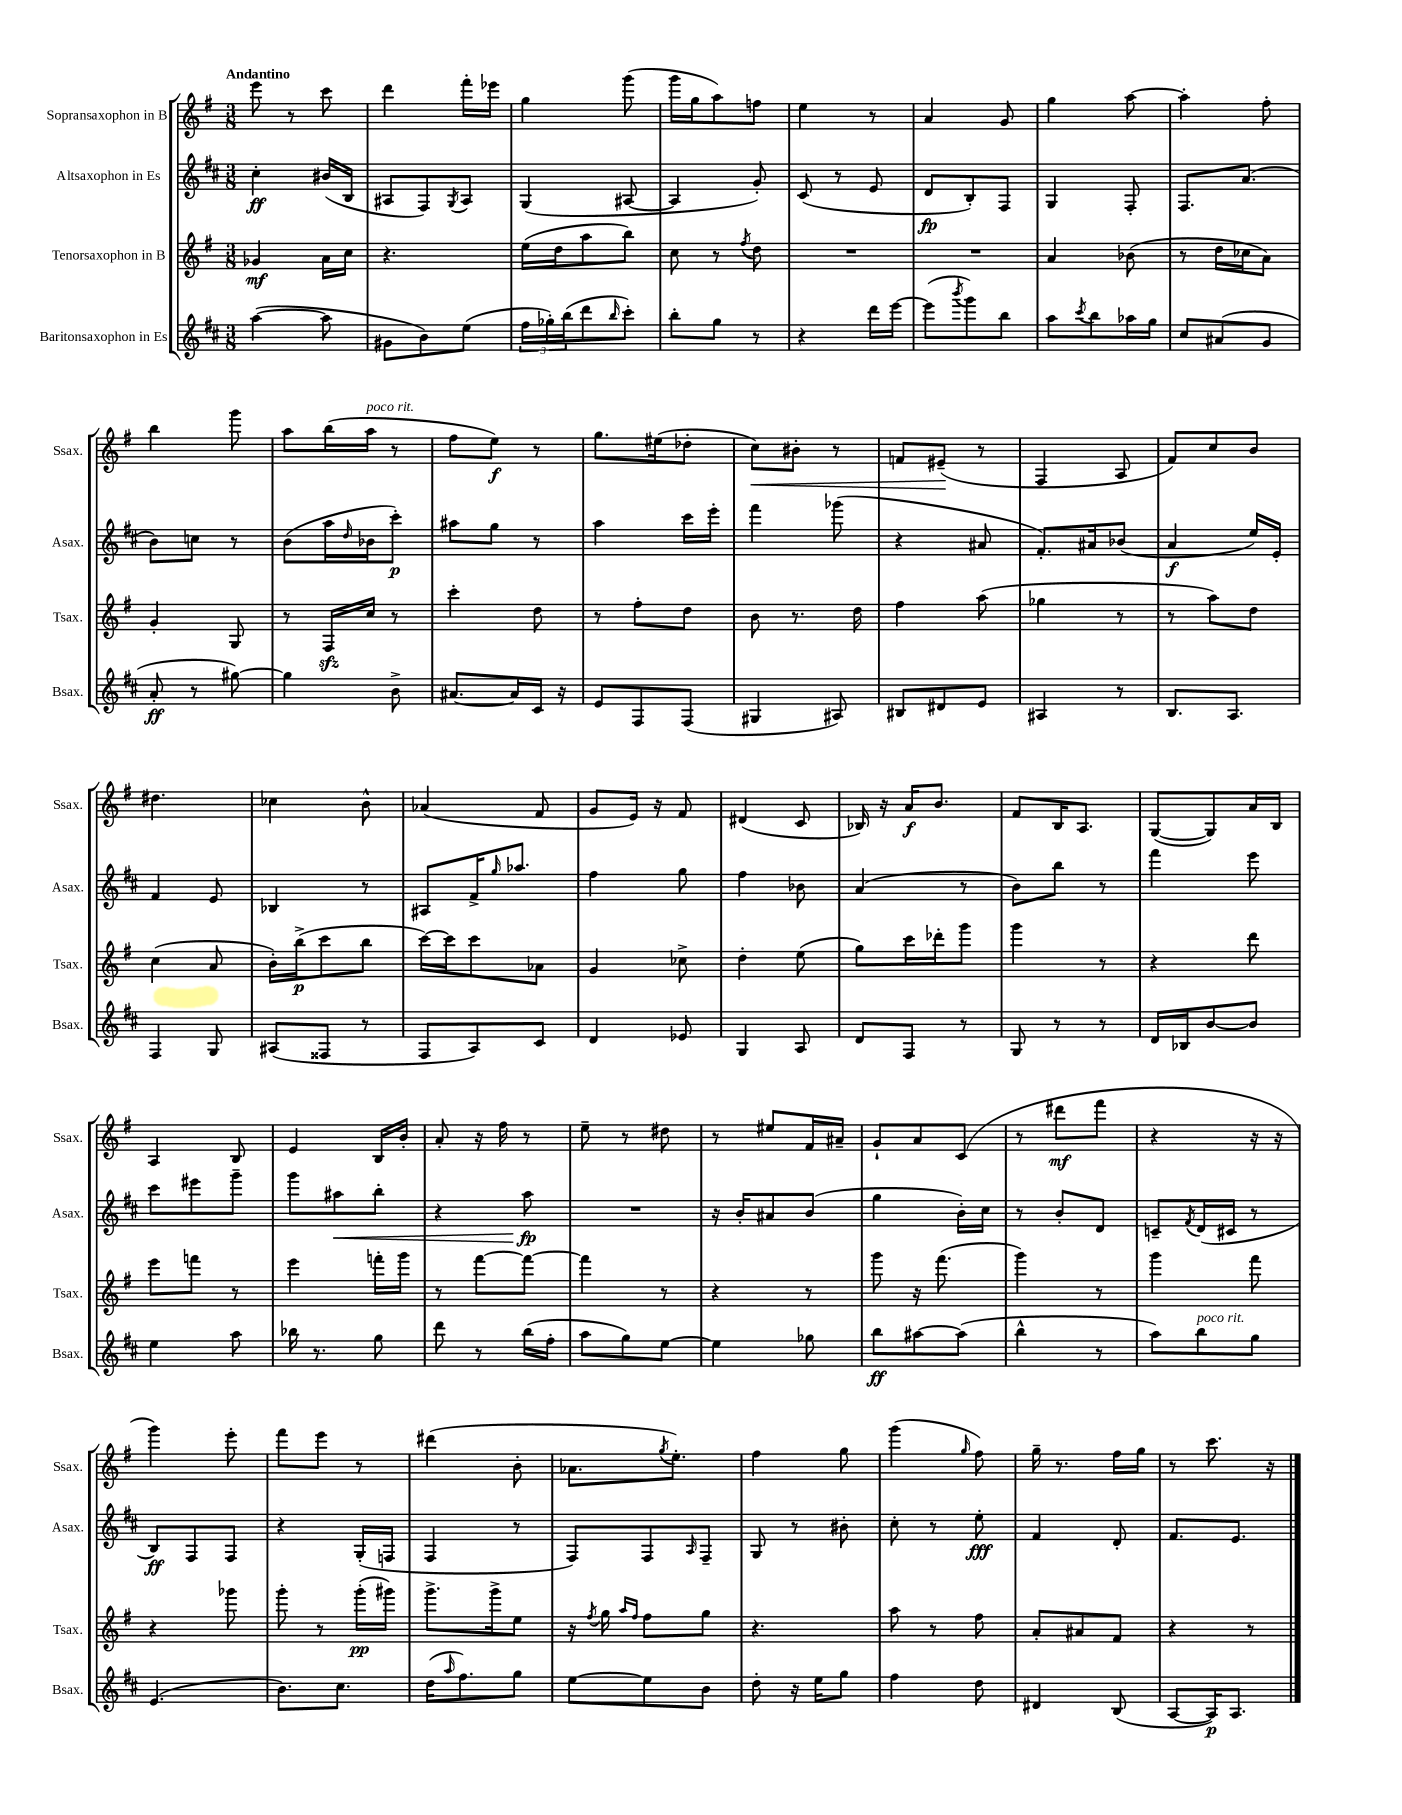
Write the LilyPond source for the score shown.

<<
\new StaffGroup <<
\new Staff = "s0" \with { instrumentName = "Sopransaxophon in B" shortInstrumentName = "Ssax." } {
    \clef treble \key g \major \numericTimeSignature \time 3/8 \tempo "Andantino"
    e'''8 r8 c'''8 |
    d'''4 fis'''16-. ees'''16 |
    g''4 g'''8( |
    g'''16 g''16 a''8) f''8 |
    e''4 r8 |
    a'4 g'8 |
    g''4 a''8~ |
    a''4-. fis''8-. |
    b''4 g'''8 |
    a''8 b''16( a''16^\markup { \italic "poco rit." } r8 |
    fis''8 e''8\f) r8 |
    g''8. eis''16( des''8-. |
    c''8\<) bis'8-. r8 |
    f'8 eis'8--\!( r8 |
    fis4 a8 |
    fis'8) c''8 b'8 |
    dis''4. |
    ces''4 b'8-^ |
    aes'4( fis'8 |
    g'8 e'16) r16 fis'8 |
    dis'4( c'8 |
    bes16) r16 a'16\f b'8. |
    fis'8 b16 a8. |
    g8~( g8) a'16 b16 |
    a4 b8 |
    e'4 b16 b'16-. |
    a'8-. r16 fis''16 r8 |
    e''8-- r8 dis''8 |
    r8 eis''8 fis'16 ais'16-- |
    g'8-! a'8 c'8( |
    r8 dis'''8\mf fis'''8 |
    r4 r16 r16 |
    g'''4) e'''8-. |
    fis'''8 e'''8 r8 |
    dis'''4( b'8-. |
    aes'8. \acciaccatura { g''8 } e''8.-.) |
    fis''4 g''8 |
    g'''4( \grace { g''16 } fis''8) |
    g''16-- r8. fis''16 g''16 |
    r8 c'''8. r16 \bar "|." |
}
\new Staff = "s1" \with { instrumentName = "Altsaxophon in Es" shortInstrumentName = "Asax." } {
    \clef treble \key d \major \numericTimeSignature \time 3/8
    cis''4-.\ff bis'16( b16 |
    ais8 fis8) \acciaccatura { g8 } ais8 |
    g4( ais8~ |
    ais4 g'8-.) |
    cis'8( r8 e'8 |
    d'8\fp b8-.) fis8 |
    g4 fis8-. |
    fis8. a'8.( |
    b'8) c''8 r8 |
    b'8( a''16 \grace { d''16 } bes'16 cis'''8-.\p) |
    ais''8 g''8 r8 |
    a''4 cis'''16 e'''16-. |
    fis'''4 ges'''8( |
    r4 ais'8 |
    fis'8.-.) ais'16 bes'8( |
    a'4\f e''16) e'16-. |
    fis'4 e'8 |
    bes4 r8 |
    ais8 fis'16-> \grace { g''16 } aes''8. |
    fis''4 g''8 |
    fis''4 bes'8 |
    a'4( r8 |
    b'8) b''8 r8 |
    fis'''4 e'''8 |
    cis'''8 eis'''8 g'''8-- |
    g'''8 ais''8\< b''8-. |
    r4 a''8\fp\! |
    R4. |
    r16 b'16-. ais'8 b'8( |
    g''4 b'16-.) cis''16 |
    r8 b'8-. d'8 |
    c'8-- \acciaccatura { fis'8 } d'16( cis'16 r8 |
    b8\ff) fis8 fis8 |
    r4 g16-.( f16 |
    fis4 r8 |
    fis8) fis8 \grace { a16 } fis8-- |
    g8 r8 bis'8-. |
    cis''8-. r8 e''8-.\fff |
    fis'4 d'8-. |
    fis'8. e'8. \bar "|." |
}
\new Staff = "s2" \with { instrumentName = "Tenorsaxophon in B" shortInstrumentName = "Tsax." } {
    \clef treble \key g \major \numericTimeSignature \time 3/8
    ges'4\mf a'16 c''16 |
    r4. |
    e''16( d''16 a''8 b''8) |
    c''8 r8 \acciaccatura { fis''8 } d''8 |
    R4. |
    R4. |
    a'4 bes'8( |
    r8 d''16 ces''16 a'8) |
    g'4-. g8 |
    r8 fis16\sfz c''16 r8 |
    c'''4-. d''8 |
    r8 fis''8-. d''8 |
    b'8 r8. d''16 |
    fis''4 a''8( |
    ges''4 r8 |
    r8 a''8) d''8 |
    c''4( a'8 |
    b'16-.) b''16->\p( c'''8 b''8 |
    c'''16~) c'''16 c'''8 aes'8 |
    g'4 ces''8-> |
    d''4-. e''8( |
    g''8) c'''16 des'''16-. g'''8 |
    g'''4 r8 |
    r4 d'''8 |
    e'''8 f'''8 r8 |
    e'''4 f'''16-. g'''16 |
    r8 fis'''8~ fis'''8~ |
    fis'''4 r8 |
    r4 r8 |
    g'''8 r16 fis'''8.( |
    g'''4) r8 |
    g'''4 fis'''8 |
    r4 ges'''8 |
    g'''8-. r8 g'''16-.\pp( gis'''16) |
    g'''8.-> g'''16-> e''8 |
    r16 \acciaccatura { fis''8 } g''16 \grace { a''16 fis''16 } fis''8 g''8 |
    r4. |
    a''8 r8 fis''8 |
    a'8-. ais'8 fis'8 |
    r4 r8 \bar "|." |
}
\new Staff = "s3" \with { instrumentName = "Baritonsaxophon in Es" shortInstrumentName = "Bsax." } {
    \clef treble \key d \major \numericTimeSignature \time 3/8
    a''4~( a''8 |
    gis'8 b'8) e''8( |
    \tuplet 3/2 { fis''16 ges''16-.) b''16( } d'''8 \grace { b''16 } cis'''8-.) |
    b''8-. g''8 r8 |
    r4 d'''16 e'''16~ |
    e'''8( \acciaccatura { b'''8 } g'''8) b''8 |
    a''8 \acciaccatura { cis'''8 } b''8 aes''16 g''16 |
    cis''8 ais'8( g'8 |
    a'8-.\ff r8 gis''8~) |
    gis''4 b'8-> |
    ais'8.~ ais'16 cis'16 r16 |
    e'8 fis8 fis8( |
    gis4 ais8) |
    bis8 dis'8 e'8 |
    ais4 r8 |
    b8. a8. |
    fis4 g8 |
    ais8( fisis8 r8 |
    fis8 a8) cis'8 |
    d'4 ees'8 |
    g4 a8 |
    d'8 fis8 r8 |
    g8 r8 r8 |
    d'16 bes16 b'8~ b'8 |
    e''4 a''8 |
    bes''16 r8. g''8 |
    d'''8 r8 b''16( fis''16-. |
    a''8 g''8) e''8~ |
    e''4 ges''8 |
    b''8\ff ais''8~ ais''8( |
    b''4-^ r8 |
    a''8) b''8^\markup { \italic "poco rit." } g''8 |
    e'4.( |
    b'8.) cis''8. |
    d''16( \grace { a''16 } fis''8.) g''8 |
    e''8~ e''8 b'8 |
    d''8-. r16 e''16 g''8 |
    fis''4 d''8 |
    dis'4 b8( |
    a8~ a16\p) a8. \bar "|." |
}
>>
>>
\layout { \context { \Score \remove "Bar_number_engraver" } }
